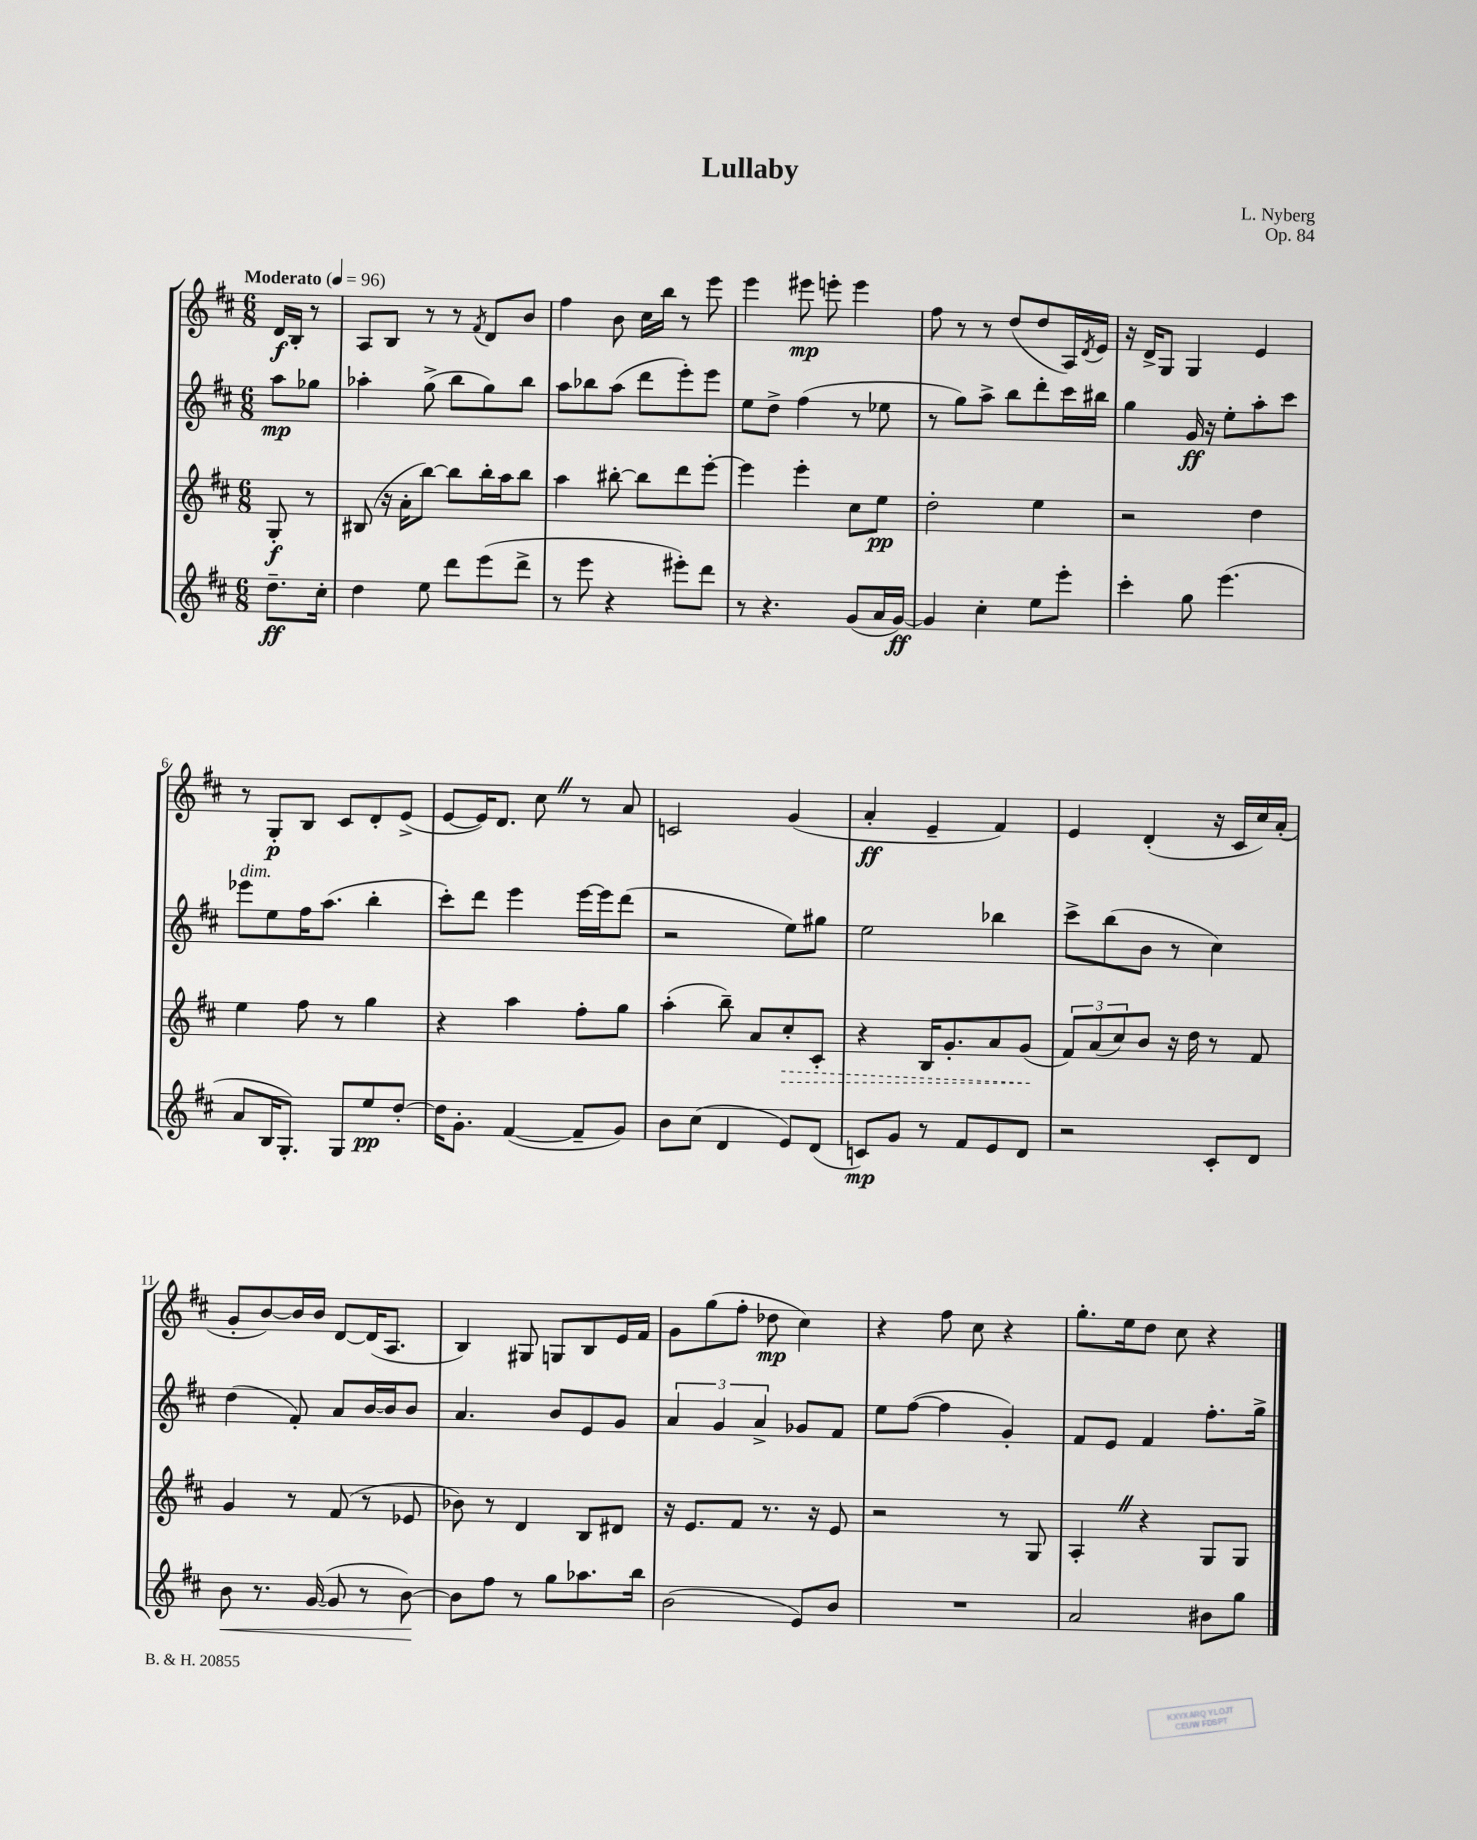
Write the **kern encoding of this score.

**kern	**dynam	**kern	**dynam	**kern	**dynam	**kern	**dynam
*part4	*part4	*part3	*part3	*part2	*part2	*part1	*part1
*staff4	*staff4	*staff3	*staff3	*staff2	*staff2	*staff1	*staff1
*clefG2	*	*clefG2	*	*clefG2	*	*clefG2	*
*k[f#c#]	*	*k[f#c#]	*	*k[f#c#]	*	*k[f#c#]	*
*M6/8	*	*M6/8	*	*M6/8	*	*M6/8	*
*MM96	*	*MM96	*	*MM96	*	*MM96	*
=	=	=	=	=	=	=	=
!	!	!	!	!	!	!LO:TX:a:B:t=Moderato	!
8.dd~\L	ff	8G'/	f	8aa\L	mp	16d/LL	f
.	.	.	.	.	.	16B'/JJ	.
.	.	8r	.	8gg-X\J	.	8r	.
16cc#'\Jk	.	.	.	.	.	.	.
=1	=1	=1	=1	=1	=1	=1	=1
4dd\	.	(8B#X/	.	4aa-X'\	.	8A/L	.
.	.	16r	.	.	.	8B/J	.
.	.	16a'\KL	.	.	.	.	.
8ee\	.	[8bb\J)	.	(8gg^\	.	8r	.
8ddd\L	.	8bb\L]	.	8bb\L	.	8r	.
.	.	.	.	.	.	8qf#/	.
(8eee\	.	16bb'\L	.	8gg\)	.	8d/L	.
.	.	16aa\J	.	.	.	.	.
8ddd^\J	.	8bb\J	.	8bb\J	.	8b/J	.
=2	=2	=2	=2	=2	=2	=2	=2
8r	.	4aa\	.	8aa\L	.	4ff#\	.
8eee\	.	.	.	8bb-X\	.	.	.
4r	.	[8bb#X'\	.	(8aa\J	.	8b\	.
.	.	8bb#\L]	.	8ddd\L	.	16cc#\LL	.
.	.	.	.	.	.	16bb\JJ	.
8eee#X'\L)	.	8ddd\	.	8eee'\)	.	8r	.
8ddd\J	.	[8eee'\J	.	8eee\J	.	8eee\	.
=3	=3	=3	=3	=3	=3	=3	=3
8r	.	4eee\]	.	8ee\L	.	4eee\	.
4.r	.	.	.	8dd^\J	.	.	.
.	.	4eee'\	.	(4ff#\	.	8eee#X\	mp
.	.	.	.	.	.	8eeen'\	.
(8g/L	.	8cc#\L	.	8r	.	4eee\	.
16a/L	.	8ee\J	pp	8ee-X\	.	.	.
[16g/JJ)	ff	.	.	.	.	.	.
=4	=4	=4	=4	=4	=4	=4	=4
4g/]	.	2dd'\	.	8r	.	8ff#\	.
.	.	.	.	8gg\L)	.	8r	.
4cc#'\	.	.	.	8aa^\J	.	8r	.
.	.	.	.	8bb\L	.	(8dd/L	.
8ee\L	.	4ee\	.	8ddd'\	.	8dd/	.
8eee'\J	.	.	.	16ccc#\L	.	16A/L)	.
.	.	.	.	.	.	8qd/	.
.	.	.	.	16bb#X\JJ	.	16e/JJ	.
=5	=5	=5	=5	=5	=5	=5	=5
4ccc#'\	.	2r	.	4gg\	.	16r	.
.	.	.	.	.	.	16d^/KL	.
.	.	.	.	.	.	8G/J	.
8gg\	.	.	.	16g/	ff	4G/	.
.	.	.	.	16r	.	.	.
(4.eee\	.	.	.	8ee'\L	.	.	.
.	.	4dd\	.	8aa'\	.	4e/	.
.	.	.	.	8ccc#\J	.	.	.
!!LO:LB:g=z
=6	=6	=6	=6	=6	=6	=6	=6
!	!	!	!	!LO:TX:a:i:t=dim.	!	!	!
8a/L	.	4ee\	.	8eee-X\L	.	8r	.
16B/K	.	.	.	8ee\	.	8G'/L	p
8.G'/J)	.	.	.	.	.	.	.
.	.	8ff#\	.	16ff#\K	.	8B/J	.
.	.	.	.	(8.aa\J	.	.	.
8G/L	.	8r	.	.	.	8c#/L	.
8ee/	pp	4gg\	.	4bb'\	.	8d'/	.
[8dd'/J	.	.	.	.	.	(8e^/J	.
=7	=7	=7	=7	=7	=7	=7	=7
16dd\KL]	.	4r	.	8ccc#'\L)	.	[8e/L	.
8.g'\J	.	.	.	.	.	.	.
.	.	.	.	8ddd\J	.	16e/K])	.
.	.	.	.	.	.	8.d/J	.
([4f#/	.	4aa\	.	4eee\	.	.	.
.	.	.	.	.	.	8cc#Z\	.
8f#~/L]	.	8ff#'\L	.	[16eee\LL	.	8r	.
.	.	.	.	16eee\J]	.	.	.
8g/J)	.	8gg\J	.	(8ddd\J	.	8a/	.
=8	=8	=8	=8	=8	=8	=8	=8
8b\L	.	(4aa'\	.	2r	.	2cn/	.
(8cc#\J	.	.	.	.	.	.	.
4d/	.	8bb~\)	.	.	.	.	.
.	.	8a/L	.	.	.	.	.
!	!	!	!LO:HP:b	!	!	!	!
8e/L)	.	8cc#'/	>	8ee\L)	.	(4g/	.
(8d/J	.	8c#'/J	.	8gg#X\J	.	.	.
=9	=9	=9	=9	=9	=9	=9	=9
8cn/L)	mp	4r	.	2ee\	.	4a'/	ff
8g/J	.	.	.	.	.	.	.
8r	.	16B/KL	.	.	.	4e~/	.
.	.	8.g'/	.	.	.	.	.
8f#/L	.	.	.	.	.	.	.
8e/	.	8a/	.	4bb-X\	.	4f#/)	.
8d/J	.	(8g/J	.	.	.	.	.
.	.	.	]	.	.	.	.
=10	=10	=10	=10	=10	=10	=10	=10
2r	.	12f#/L)	.	8ccc#^\L	.	4e/	.
.	.	(12a/	.	.	.	.	.
.	.	.	.	(8bb\	.	.	.
.	.	12cc#/)	.	.	.	.	.
.	.	8b/J	.	8b\J	.	(4d'/	.
.	.	16r	.	8r	.	.	.
.	.	16dd\	.	.	.	.	.
8c#'/L	.	8r	.	4cc#\)	.	16r	.
.	.	.	.	.	.	16c#/LL	.
8d/J	.	8f#/	.	.	.	16cc#/)	.
.	.	.	.	.	.	(16a'/JJ	.
!!LO:LB:g=z
=11	=11	=11	=11	=11	=11	=11	=11
!	!LO:HP:b	!	!	!	!	!	!
8b\	<	4g/	.	(4dd\	.	8g'/L	.
8.r	.	.	.	.	.	[8b/)	.
.	.	8r	.	8f#'/)	.	16b/L]	.
([16g/	.	.	.	.	.	16b/JJ	.
8g/]	.	(8f#/	.	8a/L	.	[8d/L	.
8r	.	8r	.	[16b/L	.	(16d/K]	.
.	.	.	.	16b/J]	.	8.A/J	.
[8b\)	.	8e-X/	.	8b/J	.	.	.
.	[	.	.	.	.	.	.
=12	=12	=12	=12	=12	=12	=12	=12
8b\L]	.	8b-X\)	.	4.a/	.	4B/)	.
8ff#\J	.	8r	.	.	.	.	.
8r	.	4d/	.	.	.	8G#X/	.
8gg\L	.	.	.	8b/L	.	8Gn/L	.
8.aa-X\	.	8B/L	.	8e/	.	8B/	.
.	.	8d#X/J	.	8g/J	.	16e/L	.
16bb\Jk	.	.	.	.	.	16f#/JJ	.
=13	=13	=13	=13	=13	=13	=13	=13
(2b\	.	16r	.	6a/	.	8g\L	.
.	.	8.e/L	.	.	.	.	.
.	.	.	.	.	.	(8gg\	.
.	.	.	.	6g/	.	.	.
.	.	8f#/J	.	.	.	8ff#'\J	.
.	.	.	.	6a^/	.	.	.
.	.	8.r	.	.	.	8dd-X\	mp
8e/L)	.	.	.	8g-X/L	.	4cc#\)	.
.	.	16r	.	.	.	.	.
8b/J	.	8e/	.	8f#/J	.	.	.
=14	=14	=14	=14	=14	=14	=14	=14
2.r	.	2r	.	8ee\L	.	4r	.
.	.	.	.	([8ff#\J	.	.	.
.	.	.	.	4ff#\]	.	8ff#\	.
.	.	.	.	.	.	8cc#\	.
.	.	8r	.	4g'/)	.	4r	.
.	.	8G/	.	.	.	.	.
=15	=15	=15	=15	=15	=15	=15	=15
2a/	.	4A'Z/	.	8f#/L	.	8.gg'\L	.
.	.	.	.	8e/J	.	.	.
.	.	.	.	.	.	16ee\k	.
.	.	4r	.	4f#/	.	8dd\J	.
.	.	.	.	.	.	8cc#\	.
8b#X\L	.	8G/L	.	8.ff#'\L	.	4r	.
8gg\J	.	8G/J	.	.	.	.	.
.	.	.	.	16gg^\Jk	.	.	.
==	==	==	==	==	==	==	==
*-	*-	*-	*-	*-	*-	*-	*-
